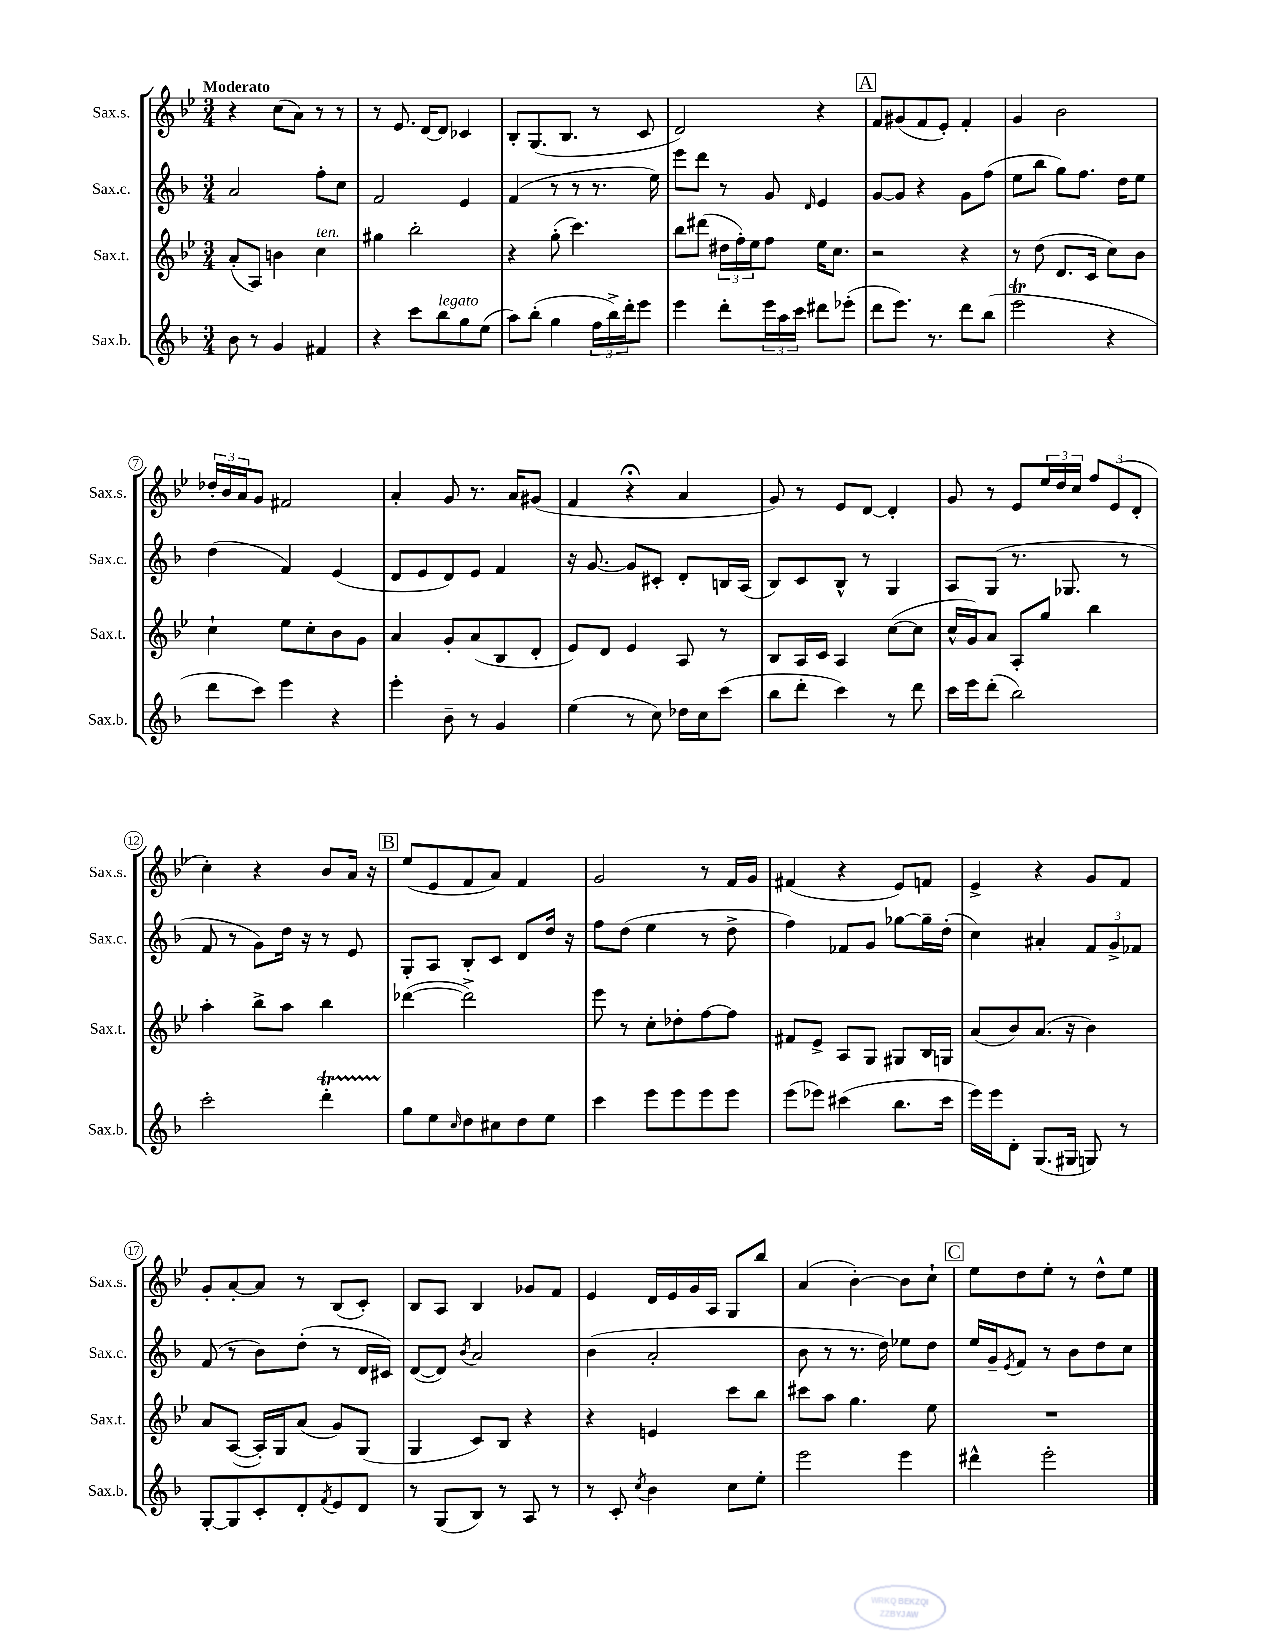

**kern	**kern	**kern	**kern
*staff4	*staff3	*staff2	*staff1
*clefG2	*clefG2	*clefG2	*clefG2
*k[b-]	*k[b-e-]	*k[b-]	*k[b-e-]
*M3/4	*M3/4	*M3/4	*M3/4
8b-	(8a'	2a	4r
8r	8A)	.	.
4g	4b	.	(8cc
.	.	.	8a)
4f#	4cc	8ff'	8r
.	.	8cc	8r
=	=	=	=
4r	4gg#	2f	8r
.	.	.	8.e-
8ccc	2bb-'	.	.
.	.	.	[16d
8bb-	.	.	8d]
8gg	.	4e	4c-
(8ee	.	.	.
=	=	=	=
8aa)	4r	(4f	8B-'
(8bb-'	.	.	(8.G
4gg	(8gg'	8r	.
.	.	.	8.B-
.	4.ccc)	8r	.
24ff	.	8.r	8r
24bb-^)	.	.	.
24ddd'	.	.	.
8eee	.	.	8c
.	.	16ee)	.
=	=	=	=
4eee	8bb-	8eee	2d)
.	(8ddd#	8ddd	.
8ddd'	24dd#	8r	.
.	24ff')	.	.
.	24ee-	.	.
24eee	8ff	8g	.
24aa	.	.	.
24ccc	.	.	.
.	.	16qqd	.
8ddd#	16ee-	4e	4r
.	8.cc	.	.
(8eee-'	.	.	.
=	=	=	=
8ddd	2r	[8g	8f
8.eee)	.	8g]	(8g#
.	.	4r	8f
8.r	.	.	.
.	.	.	8e-')
8ddd	4r	8g	4f'
(8bb-	.	(8ff	.
=	=	=	=
2eee	8r	8ee	4g
.	(8dd	8bb-	.
.	8.d	8gg)	2b-
.	.	8.ff	.
.	16c	.	.
4r	8cc)	.	.
.	.	16dd	.
.	8b-	8ee	.
=	=	=	=
8ddd	4cc`	(4dd	24dd-'
.	.	.	24b-
.	.	.	24a
8ccc)	.	.	8g
4eee	8ee-	4f)	2f#
.	8cc'	.	.
4r	8b-	(4e	.
.	8g	.	.
=	=	=	=
4eee'	4a	8d	4a'
.	.	8e	.
8b-~	8g'	8d)	8g
8r	(8a	8e	8.r
4g	8B-	4f	.
.	.	.	16a
.	8d'	.	(8g#
=	=	=	=
(4ee	8e-)	16r	4f
.	.	[8.g	.
.	8d	.	.
8r	4e-	8g]	4r;
8cc)	.	8c#'	.
16dd-	8A	8d'	4a
16cc	.	.	.
(8ccc	8r	16B	.
.	.	(16A	.
=	=	=	=
8bb-	8B-	8B-)	8g)
8ddd'	16A	8c	8r
.	16c	.	.
4ccc)	4A	8B-^^	8e-
.	.	8r	[8d
8r	([8cc	4G	4d']
8ddd	8cc]	.	.
=	=	=	=
16ccc	16cc^^	8A	8g
16eee	16g)	.	.
(8ddd'	8a	(8G	8r
2bb-)	8A'	8.r	8e-
.	8gg	.	24ee-
.	.	.	24dd
.	.	8.G-	.
.	.	.	24cc
.	4bb-	.	12ff
.	.	.	(12e-
.	.	8r	.
.	.	.	12d'
=	=	=	=
2ccc'	4aa'	8f	4cc')
.	.	8r	.
.	8bb-^	8g)	4r
.	8aa	16dd	.
.	.	16r	.
4ddd'	4bb-	8r	8b-
.	.	8e	16a
.	.	.	16r
=	=	=	=
8gg	([4ddd-	8G'	(8ee-
8ee	.	8A	8e-
16qqcc	.	.	.
8dd	2ddd-^])	8B-'	8f
8cc#	.	8c	8a)
8dd	.	8d	4f
8ee	.	16dd	.
.	.	16r	.
=	=	=	=
4ccc	8eee-	8ff	2g
.	8r	(8dd	.
8eee	8cc'	4ee	.
8eee	8dd-'	.	.
8eee	[8ff	8r	8r
8eee	8ff]	8dd^	16f
.	.	.	16g
=	=	=	=
(8eee	8f#	4ff)	(4f#
8eee-)	8e-^	.	.
(4ccc#	8A	8f-	4r
.	8G	8g	.
8.bb-	8G#	[8gg-	8e-)
.	16B-	16gg-~]	8f
16ccc#	16G	(16dd'	.
=	=	=	=
16eee)	(8a	4cc)	4e-^
16eee	.	.	.
8d'	8b-)	.	.
(8.G	(8.a	4a#'	4r
16G#	16r	.	.
8G)	4b-)	12f	8g
.	.	12g^	.
8r	.	.	8f
.	.	12f-	.
=	=	=	=
[8G'	8a	(8f	8g'
8G]	([8A	8r	[8a'
8c'	16A'])	8b-)	8a]
.	16G	.	.
8d'	(8a	(8dd'	8r
8qf	.	.	.
8e	8g)	8r	(8B-
8d	(8G	16d	8c')
.	.	16c#)	.
=	=	=	=
8r	4G	([8d	8B-
(8G	.	8d])	8A
.	.	8qb-	.
8B-)	8c)	2a	4B-
8r	8B-	.	.
8A	4r	.	8g-
8r	.	.	8f
=	=	=	=
8r	4r	(4b-	4e-
8c'	.	.	.
8qcc	.	.	.
4b-	4e	2a'	16d
.	.	.	16e-
.	.	.	16g
.	.	.	16A
8cc	8ccc	.	8G
8ee'	8bb-	.	8bb-
=	=	=	=
2eee	8ccc#	8b-	(4a
.	8aa	8r	.
.	4.gg	8.r	[4b-')
.	.	16dd)	.
4eee	.	8ee-	8b-]
.	8ee-	8dd	8cc`
=	=	=	=
4ddd#^^	2.r	16ee	8ee-
.	.	16g~	.
.	.	8qe	.
.	.	8f	8dd
2eee'	.	8r	8ee-'
.	.	8b-	8r
.	.	8dd	8dd^^
.	.	8cc	8ee-
==	==	==	==
*-	*-	*-	*-
